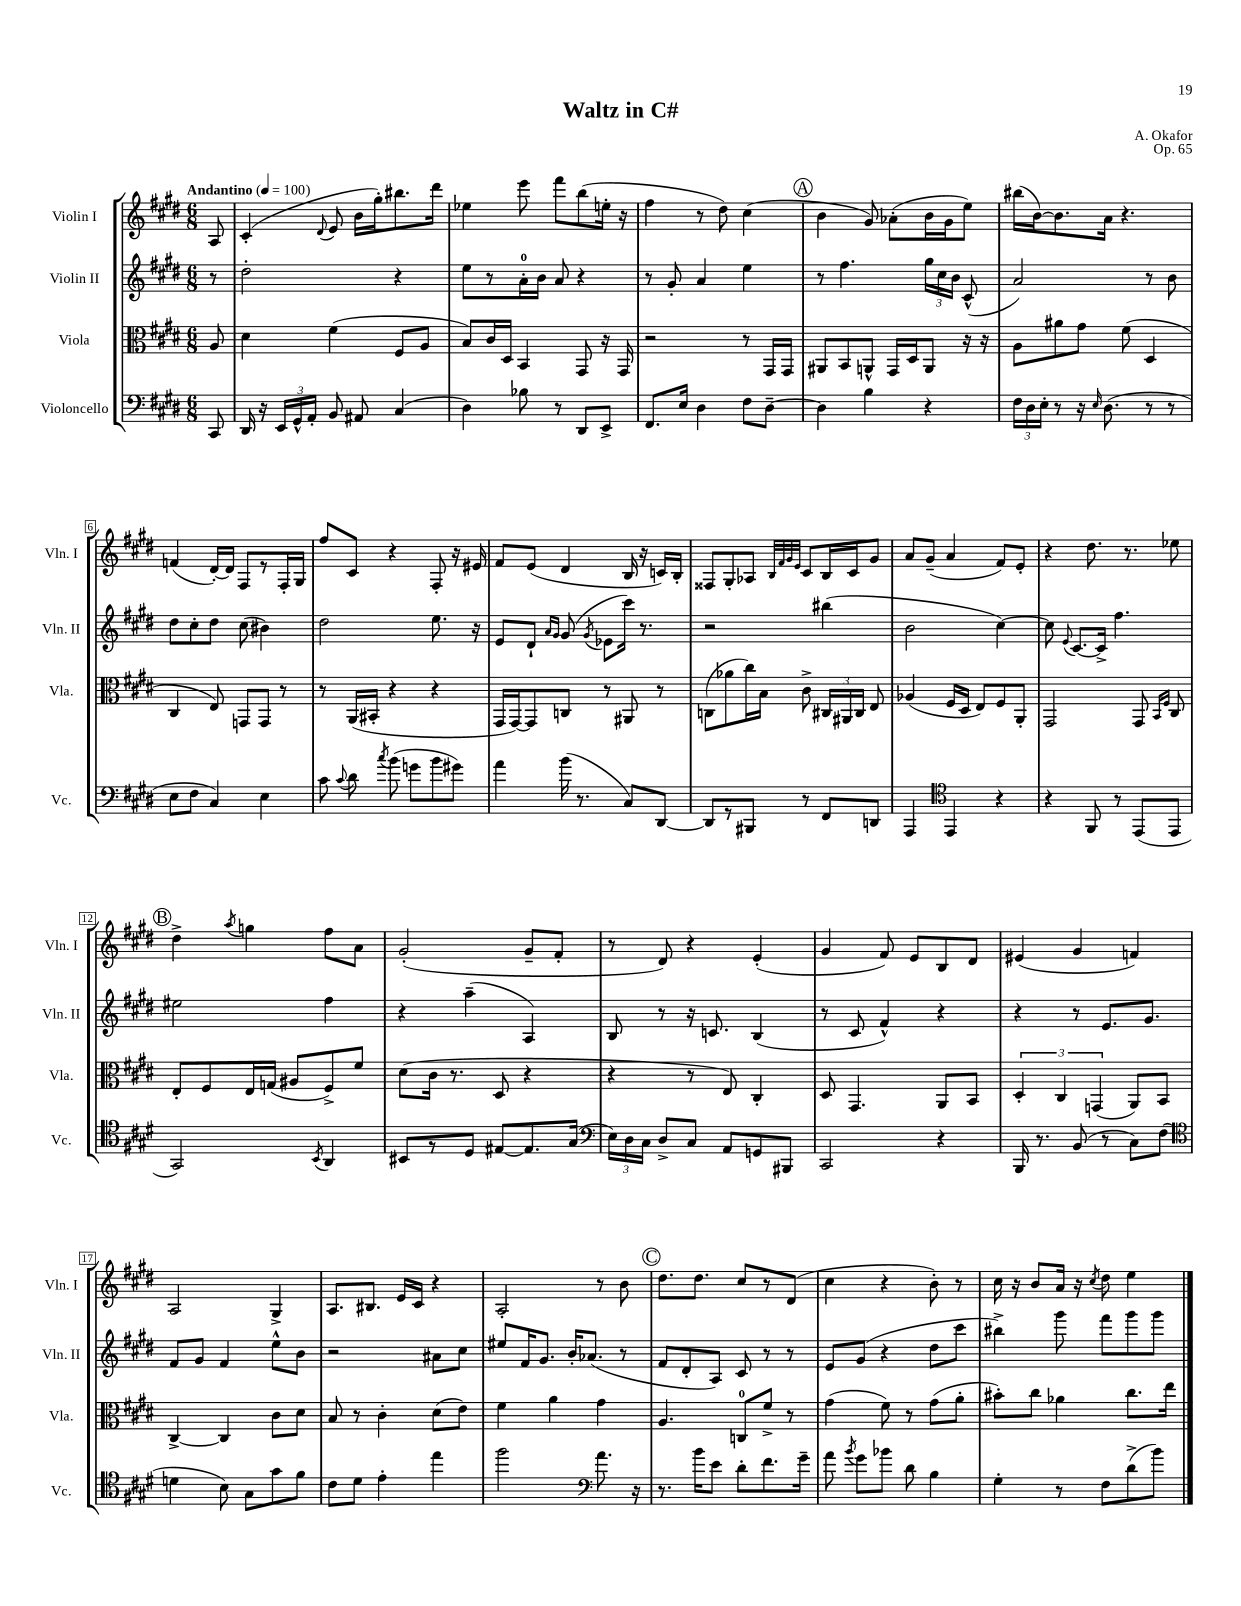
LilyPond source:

\header { title = "Waltz in C#" composer = "A. Okafor" opus = "Op. 65" }
<<
\new StaffGroup <<
\new Staff = "s0" \with { instrumentName = "Violin I" shortInstrumentName = "Vln. I" } {
    \clef treble \key e \major \numericTimeSignature \time 6/8 \partial 8 \tempo "Andantino" 4 = 100
    \autoBeamOff a8 |
    cis'4-.( \appoggiatura { dis'8 } e'8 b'16[ gis''16-.) bis''8. dis'''16] |
    ees''4 e'''8 fis'''8[ b''8( e''16]-. r16 |
    fis''4 r8 dis''8) cis''4( |
    \mark \markup { \circle "A" } b'4 gis'8) aes'8[-.( b'16 gis'16 e''8]) |
    bis''16[( b'16~) b'8. a'16] r4. |
    f'4( dis'16[~-.) dis'16] fis8[ r8 fis16-. gis16] |
    fis''8[ cis'8] r4 fis8-. r16 eis'16 |
    fis'8[ e'8]( dis'4 b16 r16 c'16[) b16]-. |
    fisis8[ gis8-. aes8] \grace { b32[ fis'32 gis'32 e'32] } cis'8[ b16 cis'16 gis'8] |
    a'8[ gis'8]--( a'4 fis'8[) e'8]-. |
    r4 dis''8. r8. ees''8 |
    \mark \markup { \circle "B" } dis''4-> \acciaccatura { a''8 } g''4 fis''8[ a'8] |
    gis'2-.( gis'8[-- fis'8]-. |
    r8 dis'8) r4 e'4-.( |
    gis'4 fis'8) e'8[ b8 dis'8] |
    eis'4( gis'4 f'4) |
    a2 gis4-> |
    a8.[ bis8.] e'16[ cis'16] r4 |
    a2-. r8 b'8 |
    \mark \markup { \circle "C" } dis''8.[ dis''8.] cis''8[ r8 dis'8]( |
    cis''4 r4 b'8-.) r8 |
    cis''16 r16 b'8[ a'16] r16 \acciaccatura { cis''8 } dis''8 e''4 \bar "|." |
}
\new Staff = "s1" \with { instrumentName = "Violin II" shortInstrumentName = "Vln. II" } {
    \clef treble \key e \major \numericTimeSignature \time 6/8 \partial 8
    \autoBeamOff r8 |
    dis''2-. r4 |
    e''8[ r8 a'16-0-. b'16] a'8 r4 |
    r8 gis'8-. a'4 e''4 |
    \mark \markup { \circle "A" } r8 fis''4. \tuplet 3/2 { gis''16[ cis''16 b'16] } cis'8-^( |
    a'2) r8 b'8 |
    dis''8[ cis''8-. dis''8] cis''8( bis'4) |
    dis''2 e''8. r16 |
    e'8[ dis'8]-! \grace { a'16[ gis'16] } gis'8( \acciaccatura { gis'8 } ees'8[ cis'''16]) r8. |
    r2 bis''4( |
    b'2 cis''4~) |
    cis''8 \appoggiatura { e'8 } cis'8.[~ cis'16]-> fis''4. |
    \mark \markup { \circle "B" } eis''2 fis''4 |
    r4 a''4--( a4) |
    b8 r8 r16 c'8. b4( |
    r8 cis'8 fis'4-^) r4 |
    r4 r8 e'8.[ gis'8.] |
    fis'8[ gis'8] fis'4 e''8[-^ b'8] |
    r2 ais'8[ cis''8] |
    eis''8[ fis'16 gis'8.] b'16[-. aes'8.]( r8 |
    \mark \markup { \circle "C" } fis'8[ dis'8-. a8]) cis'8 r8 r8 |
    e'8[ gis'8]( r4 dis''8[ cis'''8] |
    bis''4->) gis'''8 fis'''8[ gis'''8 gis'''8] \bar "|." |
}
\new Staff = "s2" \with { instrumentName = "Viola" shortInstrumentName = "Vla." } {
    \clef alto \key e \major \numericTimeSignature \time 6/8 \partial 8
    \autoBeamOff a8 |
    dis'4 fis'4( fis8[ a8] |
    b8[) cis'16 dis16] b,4 gis,8 r16 gis,16 |
    r2 r8 gis,16[ gis,16] |
    \mark \markup { \circle "A" } ais,8[ b,8 a,8]-^ gis,16[ dis16 a,8] r16 r16 |
    a8[ ais'8 gis'8] fis'8( dis4 |
    cis4 e8) g,8[ g,8] r8 |
    r8 a,16[( bis,16]-. r4 r4 |
    gis,16[ gis,16~) gis,8 c8] r8 ais,8 r8 |
    c8[( aes'8 cis''16) b16] cis'8-> \tuplet 3/2 { cis16[ ais,16 cis16] } e8 |
    aes4( fis16[ dis16] e8[) fis8 a,8]-. |
    gis,2 gis,8 \grace { b,16[ fis16] } cis8 |
    \mark \markup { \circle "B" } e8[-. fis8 e16 g16]( ais8[ fis8->) fis'8] |
    dis'8[( cis'16] r8. dis8 r4 |
    r4 r8 e8) cis4-. |
    dis8 gis,4. a,8[ b,8] |
    \tuplet 3/2 { dis4-. cis4 g,4( } a,8[) b,8] |
    cis4~-> cis4 cis'8[ dis'8] |
    b8 r8 cis'4-. dis'8[( e'8]) |
    fis'4 a'4 gis'4 |
    \mark \markup { \circle "C" } a4. c8[-0 fis'8]-> r8 |
    gis'4( fis'8) r8 gis'8[( a'8]-. |
    bis'8[-.) cis''8] aes'4 cis''8.[ e''16] \bar "|." |
}
\new Staff = "s3" \with { instrumentName = "Violoncello" shortInstrumentName = "Vc." } {
    \clef bass \key e \major \numericTimeSignature \time 6/8 \partial 8
    \autoBeamOff cis,8 |
    dis,16 r16 \tuplet 3/2 { e,16[ gis,16-^ a,16]-. } b,8 ais,8 cis4( |
    dis4) bes8 r8 dis,8[ e,8]-> |
    fis,8.[ e16] dis4 fis8[ dis8]~-- |
    \mark \markup { \circle "A" } dis4 b4 r4 |
    \tuplet 3/2 { fis16[ dis16 e16]-. } r8 r16 \grace { e16 } dis8.( r8 r8 |
    e8[ fis8] cis4) e4 |
    cis'8 \appoggiatura { cis'8 } dis'8 \acciaccatura { cis''8 } b'8( g'8[ b'8 gis'8]) |
    a'4 b'16( r8. cis8[) dis,8]~ |
    dis,8[ r8 bis,,8] r8 fis,8[ d,8] |
    a,,4 \clef tenor e,4 r4 |
    r4 fis,8 r8 e,8[( e,8] |
    \mark \markup { \circle "B" } gis,2) \acciaccatura { b,8 } a,4 |
    bis,8[ r8 dis8] eis8[~ eis8. gis16]( |
    \clef bass \tuplet 3/2 { e16[) dis16 cis16] } dis8[-> cis8] a,8[ g,8 bis,,8] |
    cis,2 r4 |
    b,,16 r8. b,8( r8 cis8[) fis8]( |
    \clef tenor d'4 b8) gis8[ gis'8 fis'8] |
    cis'8[ dis'8] e'4-. e''4 |
    fis''2 \clef bass a'8. r16 |
    \mark \markup { \circle "C" } r8. b'16[ e'8] dis'8[-. fis'8. gis'16]-- |
    a'8 \acciaccatura { b'8 } gis'8[ bes'8] dis'8 b4 |
    gis4-. r8 fis8[ dis'8->( b'8]) \bar "|." |
}
>>
>>
\layout { \context { \Score \override BarNumber.stencil = #(make-stencil-boxer 0.1 0.3 ly:text-interface::print) } }
